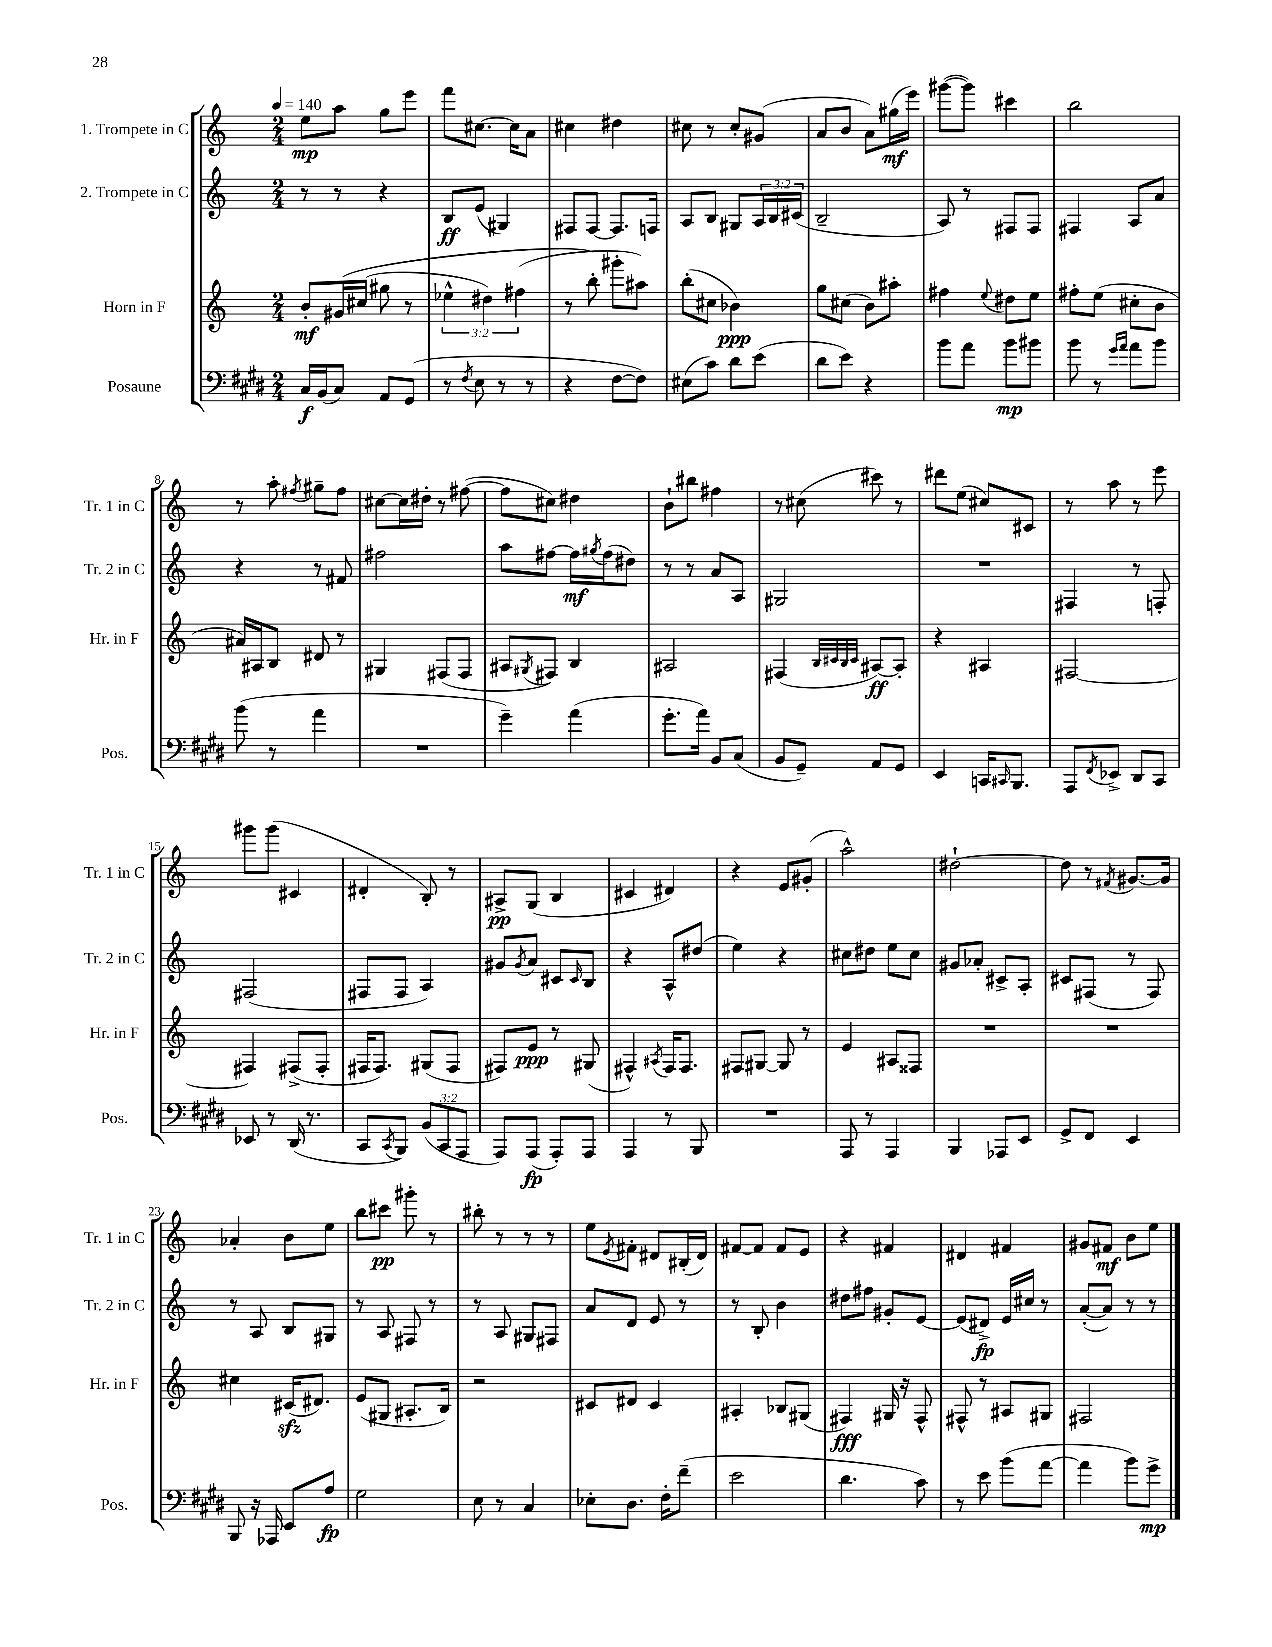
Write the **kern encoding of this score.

**kern	**kern	**kern	**kern
*staff4	*staff3	*staff2	*staff1
*clefF4	*clefG2	*clefG2	*clefG2
*k[f#c#g#d#]	*k[]	*k[]	*k[]
*M2/4	*M2/4	*M2/4	*M2/4
*MM140	*MM140	*MM140	*MM140
16C#	8b'	8r	8ee
(16BB	.	.	.
8C#)	&(16g#	8r	8aa
.	(16cc#	.	.
8AA	8gg#	4r	8gg
(8GG#	8r	.	8eee
=	=	=	=
8r	6ee-^^	8B	8fff
8qF#	.	.	.
8E	.	(8e	[8.cc#
.	6dd#)	.	.
8r	.	4G#)	.
.	.	.	16cc#]
.	(6ff#	.	.
8r	.	.	8a
=	=	=	=
4r	8r	8F#	4cc#
.	8bb'&)	[8F#	.
[8F#	8ggg#'	8.F#]	4dd#
8F#])	8aa#)	.	.
.	.	16F	.
=	=	=	=
(8E#	(8bb'	8A	8cc#
8c#)	8cc#	8B	8r
8d#	4b-)	8G#	8cc#'
(8e	.	24A	(8g#
.	.	24B	.
.	.	(24c#	.
=	=	=	=
8d#	8gg	2B~	8a
8e)	(8cc#	.	8b
4r	8b)	.	8a)
.	8aa#'	.	(16gg#
.	.	.	16eee)
=	=	=	=
8b	4ff#	8A)	([8ggg#
8a	.	8r	8ggg#])
.	8qqee	.	.
8b	8dd#	8F#	4ccc#
8b#	8ee	8F#	.
=	=	=	=
8b	8ff#'	4F#	2bb
8r	(8ee	.	.
16qqg#	.	.	.
16qqa	.	.	.
8a	8cc#'	8A	.
8b	8b	8a	.
=	=	=	=
(8b	16a#)	4r	8r
.	16A#	.	.
8r	8B	.	8aa'
.	.	.	8qff#
4a	8d#	8r	8gg#~
.	8r	8f#	8ff#
=	=	=	=
2r	4G#	2ff#	[8cc#
.	.	.	16cc#]
.	.	.	16dd#'
.	(8F#	.	8r
.	8F#	.	([8ff#
=	=	=	=
4g#~)	8A#	8aa	8ff#]
.	8qG#	.	.
.	8F#)	[8ff#	8cc#)
(4a	4B	16ff#]	4dd#
.	.	8qgg#	.
.	.	(16ff#	.
.	.	8dd#)	.
=	=	=	=
8.g#'	2A#	8r	8b`
.	.	8r	8bb#
16a)	.	.	.
8BB	.	8a	4ff#
(8C#	.	8A	.
=	=	=	=
8BB	(4F#	2G#	8r
8GG#~)	.	.	(8cc#
.	32qqB	.	.
.	32qqc#	.	.
.	32qqB	.	.
.	32qqc#	.	.
8AA	[8A#)	.	8ccc#)
8GG#	8A#']	.	8r
=	=	=	=
4EE	4r	2r	8ddd#
.	.	.	(8ee
16CC	4A#	.	8cc#)
16qqCC#	.	.	.
8.BBB	.	.	.
.	.	.	8c#
=	=	=	=
8AAA	[2F#	4F#	8r
8qFF#	.	.	.
8EE-^	.	.	8aa
8DD#	.	8r	8r
8CC#	.	8F'	8eee
=	=	=	=
8EE-	4F#]	(2F#	8ggg#
8r	.	.	(8ggg#
(16DD#	(8F#^	.	4c#
8.r	.	.	.
.	8F#'	.	.
=	=	=	=
8CC#	16F#	8F#	4d#'
.	8.F#)	.	.
8qCC#	.	.	.
8BBB)	.	8F#	.
(12BB	(8G#	4A)	8B')
12CC#	.	.	.
.	8F#	.	8r
12AAA	.	.	.
=	=	=	=
8AAA)	8F#)	8g#	8A#^
.	.	8qg#	.
(8AAA	8e	8a	(8G
8AAA')	8r	8c#	4B
.	.	16qqc#	.
8AAA	(8G#	8B	.
=	=	=	=
4AAA	4F#^^)	4r	4c#
.	8qA#	.	.
8r	16F#	8A^^	4d#)
.	8.F#	.	.
8BBB	.	(8dd#	.
=	=	=	=
2r	8F#	4ee)	4r
.	[8G#	.	.
.	8G#]	4r	8e
.	8r	.	(8g#'
=	=	=	=
8AAA	4e	8cc#	2aa^^)
8r	.	8dd#	.
4AAA	8A#	8ee	.
.	8F##	8cc#	.
=	=	=	=
4BBB	2r	8g#	[2dd#`
.	.	8a-'	.
8AAA-	.	8c#^	.
8EE	.	8A'	.
=	=	=	=
8GG#^	2r	8c#	8dd#]
8FF#	.	(8F#	8r
.	.	.	8qf#
4EE	.	8r	[8.g#
.	.	8F#)	.
.	.	.	16g#]
=	=	=	=
8BBB	4cc#	8r	4a-'
16r	.	8A	.
16AAA-	.	.	.
8EE	(16c#	8B	8b
.	8.d#)	.	.
8A	.	8G#	8ee
=	=	=	=
2G#	(8e	8r	8bb
.	8G#	8A	8ccc#
.	8.A#'	8F#	8ggg#'
.	.	8r	8r
.	16B)	.	.
=	=	=	=
8E	2r	8r	8bb#'
8r	.	8A	8r
4C#	.	8G#	8r
.	.	8F#	8r
=	=	=	=
8E-'	8c#	8a	8ee
.	.	.	8qe
8.D#	8d#	8d	8f#'
.	4c#	8e	8d#
16F#'	.	.	.
(8f#~	.	8r	(16B#'
.	.	.	16d#)
=	=	=	=
2e	4A#'	8r	[8f#
.	.	8B'	8f#]
.	8B-	4b	8f#
.	(8G#	.	8e
=	=	=	=
4.d#	4F#)	8dd#	4r
.	.	8ff#	.
.	16G#	8g#'	4f#
.	16r	.	.
8c#)	8F#^^	[8e	.
=	=	=	=
8r	8F#^^	(8e]	4d#
8e	8r	8d#^)	.
(8b	8A#	16e	4f#
.	.	16cc#	.
[8a	8G#	8r	.
=	=	=	=
4a]	2F#	([8a'	8g#
.	.	8a])	8f#
8b)	.	8r	8b
8g#^	.	8r	8ee
==	==	==	==
*-	*-	*-	*-
